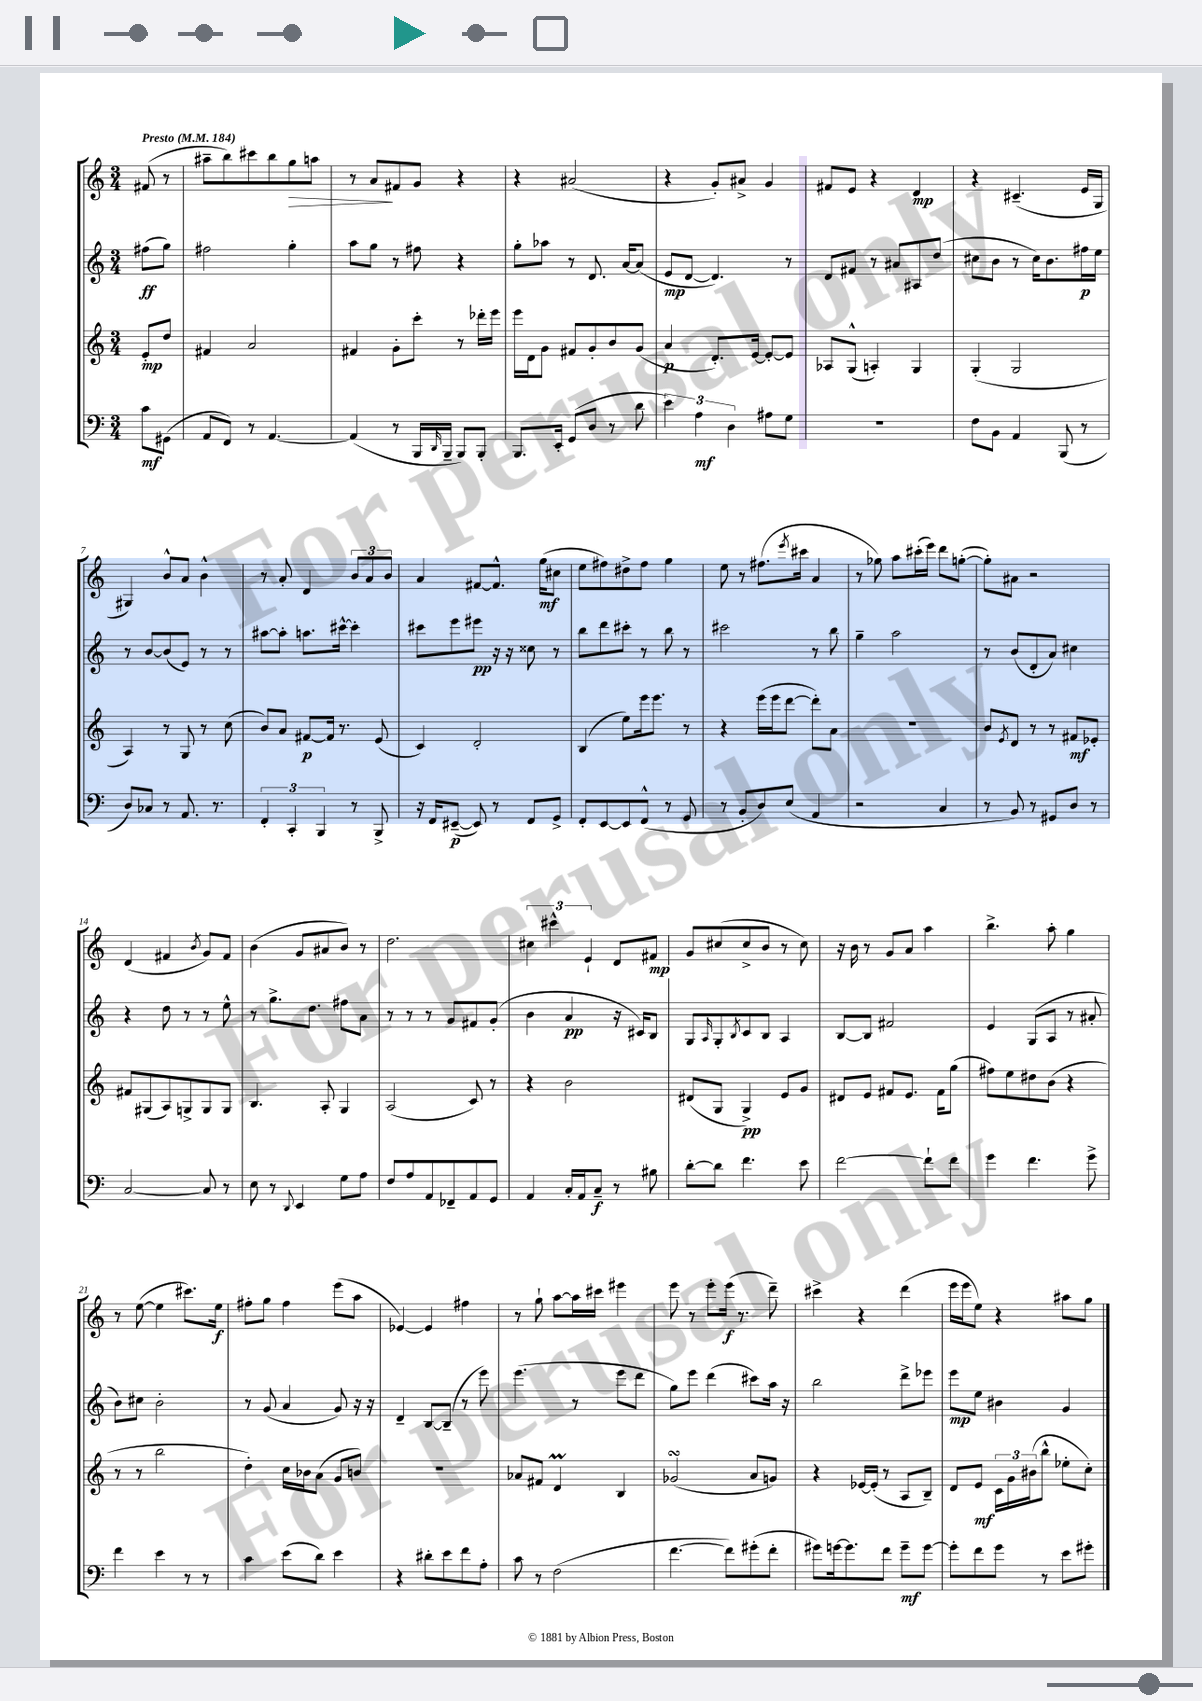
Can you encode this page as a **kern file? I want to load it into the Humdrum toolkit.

**kern	**dynam	**kern	**dynam	**kern	**dynam	**kern	**dynam
*part4	*part4	*part3	*part3	*part2	*part2	*part1	*part1
*staff4	*staff4	*staff3	*staff3	*staff2	*staff2	*staff1	*staff1
*clefF4	*	*clefG2	*	*clefG2	*	*clefG2	*
*k[]	*	*k[]	*	*k[]	*	*k[]	*
*M3/4	*	*M3/4	*	*M3/4	*	*M3/4	*
*MM184	*	*MM184	*	*MM184	*	*MM184	*
=	=	=	=	=	=	=	=
!	!	!	!	!	!	!LO:TX:a:B:t=Presto	!
8c\L	mf	8e'/L	mp	(8ff#X\L	ff	(8f#X/	.
(8GG#X\J	.	8dd/J	.	8gg\J)	.	8r	.
=1	=1	=1	=1	=1	=1	=1	=1
8AA/L	.	4f#X/	.	2ff#X\	.	8aa#X~\L	.
8FF/J)	.	.	.	.	.	8bb\)	.
8r	.	2a/	.	.	.	8ccc#X\	.
[4.AA/	.	.	.	.	.	8bb\	.
!	!	!	!	!	!	!	!LO:HP:b
.	.	.	.	4gg'\	.	8gg\	>
.	.	.	.	.	.	8aan\J	.
=2	=2	=2	=2	=2	=2	=2	=2
(4AA/]	.	4f#X/	.	8aa\L	.	8r	.
.	.	.	.	8gg\J	.	8a/L	.
8r	.	8g'\L	.	8r	.	8f#X/	]
16BBB/LL	.	8ccc'\J	.	8ff#X\	.	8g/J	.
16qqDD/	.	.	.	.	.	.	.
16BBB~/JJ	.	.	.	.	.	.	.
8BBB/L)	.	8r	.	4r	.	4r	.
8BBB'/J	.	16ddd-X'\LL	.	.	.	.	.
.	.	16eee\JJ	.	.	.	.	.
=3	=3	=3	=3	=3	=3	=3	=3
8.BBB/L	.	16eee\LL	.	8gg'\L	.	4r	.
.	.	16d\J	.	.	.	.	.
.	.	8g\J	.	8aa-X\J	.	.	.
16EE'/Jk	.	.	.	.	.	.	.
(8GG/L	.	8f#X/L	.	8r	.	(2a#X/	.
8D/J	.	8g'/	.	8.d/	.	.	.
8r	.	8b/	.	.	.	.	.
.	.	.	.	[16a/KL	.	.	.
8d\	.	(8g/J	.	(8a/J]	.	.	.
=4	=4	=4	=4	=4	=4	=4	=4
6e\)	.	4a/	p	8e/L	mp	4r	.
.	.	.	.	[8d/J	.	.	.
6A\	mf	.	.	.	.	.	.
.	.	8.d'/L)	.	4.d/])	.	8g'/L)	.
6D\	.	.	.	.	.	.	.
.	.	.	.	.	.	8a#X^/J	.
.	.	[16e/Jk	.	.	.	.	.
8A#X\L	.	8e'/L_	.	.	.	4g/	.
8G\J	.	8e/J]	.	8r	.	.	.
=5	=5	=5	=5	=5	=5	=5	=5
2.r	.	8A-X/L	.	8d/L	.	8f#X/L	.
.	.	(8G^^/J	.	8f#X/J	.	8e/J	.
.	.	4An'/)	.	8r	.	4r	.
.	.	.	.	8a#X/L	.	.	.
.	.	4G/	.	8A#X/	.	4d/	mp
.	.	.	.	(8dd/J	.	.	.
=6	=6	=6	=6	=6	=6	=6	=6
8F\L	.	(4G'/	.	8cc#X\L	.	4r	.
8BB\J	.	.	.	8b\J	.	.	.
4AA/	.	2G/	.	8r	.	(4.c#X~/	.
.	.	.	.	16cc#\KL)	.	.	.
.	.	.	.	8.b\	.	.	.
(8BBB/	.	.	.	.	.	.	.
8r	.	.	.	16ff#X\L	p	16e/LL	.
.	.	.	.	16ee\JJ	.	16G/JJ	.
!!LO:LB:g=z
=7	=7	=7	=7	=7	=7	=7	=7
8D/L)	.	4A/)	.	8r	.	4G#X/)	.
8C-X/J	.	.	.	[8b/L	.	.	.
8r	.	8r	.	(8b/]	.	8b^^/L	.
8.AA/	.	8G/	.	8e/J)	.	8a/J	.
.	.	8r	.	8r	.	4b^^\	.
8.r	.	.	.	.	.	.	.
.	.	(8cc\	.	8r	.	.	.
=8	=8	=8	=8	=8	=8	=8	=8
6FF'/	.	8b/L)	.	[8aa#X\L	.	8r	.
.	.	8a/J	.	8aa#'\J]	.	8a'/	.
6CC'/	.	.	.	.	.	.	.
.	.	[8f#X/L	p	8.aan\L	.	4d/	.
6BBB/	.	.	.	.	.	.	.
.	.	16f#/Jk]	.	.	.	.	.
.	.	8.r	.	[16ccc#X^^\Jk	.	.	.
8r	.	.	.	4ccc#'\]	.	12b/L	.
.	.	.	.	.	.	12a/	.
8BBB^/	.	(8e/	.	.	.	.	.
.	.	.	.	.	.	12b/J	.
=9	=9	=9	=9	=9	=9	=9	=9
16r	.	4c/)	.	8ccc#X\L	.	4a/	.
16FF/KL	.	.	.	.	.	.	.
([8EE#X~/J	p	.	.	8eee\	.	.	.
8EE#/])	.	2d'/	.	8eee#X\J	pp	[8f#X/L	.
8r	.	.	.	16r	.	8.f#^^/J]	.
.	.	.	.	16r	.	.	.
8FF/L	.	.	.	8cc##X\	.	.	.
.	.	.	.	.	.	(16gg\KL	mf
8GG^/J	.	.	.	8r	.	8cc#X\J	.
=10	=10	=10	=10	=10	=10	=10	=10
8FF'/L	.	(4B/	.	8bb\L	.	8ee\L	.
[8EE/	.	.	.	8ddd\	.	8ff#X\)	.
8EE/]	.	8ee\L)	.	8ccc#X'\J	.	8dd#X^\	.
(8FF^^/J	.	16eee\k	.	8r	.	8ff#\J	.
.	.	8.eee\J	.	.	.	.	.
8r	.	.	.	8bb\	.	4gg\	.
8GG/	.	8r	.	8r	.	.	.
=11	=11	=11	=11	=11	=11	=11	=11
8r	.	4r	.	2ccc#X\	.	8ee\	.
8BB'/L	.	.	.	.	.	8r	.
8D/)	.	(16eee\LL	.	.	.	(8.ff#X\L	.
.	.	16eee\J	.	.	.	.	.
(8E/J	.	[8ddd\J	.	.	.	.	.
.	.	.	.	.	.	8qeee/	.
.	.	.	.	.	.	16ccc#X\Jk	.
4AA/	.	8ddd'\L])	.	8r	.	4a/	.
.	.	8a\J	.	8bb\	.	.	.
=12	=12	=12	=12	=12	=12	=12	=12
2r	.	2.r	.	4gg~\	.	8r	.
.	.	.	.	.	.	8gg-X\)	.
.	.	.	.	2aa\	.	8aa\L	.
.	.	.	.	.	.	(16ccc#X'\L	.
.	.	.	.	.	.	16eee\JJ)	.
4C/	.	.	.	.	.	8ddd\L	.
.	.	.	.	.	.	([8ggn'\J	.
=13	=13	=13	=13	=13	=13	=13	=13
8r	.	8b/L	.	8r	.	8gg'\L])	.
.	.	8qe/	.	.	.	.	.
8BB/)	.	8d/J	.	(8b/L	.	8a#X\J	.
8r	.	8r	.	8d'/	.	2r	.
8GG#X/L	.	8r	.	8a/J)	.	.	.
8D/J	.	8f#X/L	mf	4cc#X\	.	.	.
8r	.	8e-X'/J	.	.	.	.	.
!!LO:LB:g=z
=14	=14	=14	=14	=14	=14	=14	=14
[2C/	.	8f#X/L	.	4r	.	(4d/	.
.	.	(8G#X/	.	.	.	.	.
.	.	8A/)	.	8dd\	.	4f#X/	.
.	.	8Gn^/	.	8r	.	.	.
.	.	.	.	.	.	8qb/	.
8C/]	.	8G/	.	8r	.	8g/L)	.
8r	.	8G/J	.	8ee^^\	.	8f#/J	.
=15	=15	=15	=15	=15	=15	=15	=15
8E\	.	4.B/	.	8r	.	(4b\	.
8r	.	.	.	8.gg^\L	.	.	.
8qqDD/	.	.	.	.	.	.	.
4EE/	.	.	.	.	.	8g/L	.
.	.	.	.	8.dd\J	.	.	.
.	.	8A'/	.	.	.	8a#X/	.
8G\L	.	4G/	.	8ff#X\L	.	8b/J)	.
8A\J	.	.	.	8a\J	.	8r	.
=16	=16	=16	=16	=16	=16	=16	=16
8F/L	.	(2A/	.	8r	.	2.dd\	.
8A/	.	.	.	8r	.	.	.
8AA/	.	.	.	8r	.	.	.
8FF-X~/	.	.	.	8g/L	.	.	.
8AA/	.	8c/)	.	8f#X/	.	.	.
8GG/J	.	8r	.	(8g'/J	.	.	.
=17	=17	=17	=17	=17	=17	=17	=17
4AA/	.	4r	.	4b\	.	6cc#X\	.
.	.	.	.	.	.	6ccc#X^^\	.
16C'/LL	.	2b\	.	4a/	pp	.	.
16AA/J	.	.	.	.	.	.	.
.	.	.	.	.	.	6e`/	.
8C~/J	f	.	.	.	.	.	.
8r	.	.	.	16r	.	8d/L	.
.	.	.	.	16c#X/KL)	.	.	.
8B#X\	.	.	.	8B/J	.	8f#X/J	mp
=18	=18	=18	=18	=18	=18	=18	=18
[8d'\L	.	(8d#X/L	.	8G/L	.	8g/L	.
.	.	.	.	16qqA/	.	.	.
8d\J]	.	8G/J	.	8G'/	.	(8cc#X/	.
.	.	.	.	8qB/	.	.	.
4.f\	.	4G^/)	pp	8c/	.	8cc#^/	.
.	.	.	.	8B/J	.	8b/J	.
.	.	8e/L	.	4A/	.	8r	.
8e\	.	8g/J	.	.	.	8cc#\)	.
=19	=19	=19	=19	=19	=19	=19	=19
[2f\	.	8d#X/L	.	[8B/L	.	16r	.
.	.	.	.	.	.	16b\	.
.	.	8e/J	.	8B/J]	.	8r	.
.	.	8f#X/L	.	2f#X/	.	8g/L	.
.	.	8.e/J	.	.	.	8a/J	.
8f`\L]	.	.	.	.	.	4aa\	.
.	.	16f#\KL	.	.	.	.	.
8f\J	.	(8gg\J	.	.	.	.	.
=20	=20	=20	=20	=20	=20	=20	=20
4g\	.	8ff#X\L)	.	4e/	.	4.bb^\	.
.	.	8ee\	.	.	.	.	.
4.f\	.	8dd#X\	.	(8G/L	.	.	.
.	.	(8b\J	.	8A/J	.	8aa'\	.
.	.	4r	.	8r	.	4gg\	.
8g^\	.	.	.	8a#X'/	.	.	.
!!LO:LB:g=z
=21	=21	=21	=21	=21	=21	=21	=21
4f\	.	8r	.	8b\L)	.	8r	.
.	.	8r	.	8cc#X\J	.	([8ee\	.
4e\	.	2bb\	.	2b'\	.	4ee\]	.
8r	.	.	.	.	.	8.ccc#X\L)	.
8r	.	.	.	.	.	.	.
.	.	.	.	.	.	16ee\Jk	f
=22	=22	=22	=22	=22	=22	=22	=22
4c\	.	4dd'\)	.	8r	.	8ff#X'\L	.
.	.	.	.	(8g/	.	8gg\J	.
(8e\L	.	16cc\LL	.	4a/	.	4ff#\	.
.	.	16b-X\J	.	.	.	.	.
8d\J)	.	(8a\J	.	.	.	.	.
4e\	.	8g/L	.	8g/)	.	(8eee\L	.
.	.	8bn/J)	.	16r	.	8aa\J	.
.	.	.	.	16r	.	.	.
=23	=23	=23	=23	=23	=23	=23	=23
4r	.	2.r	.	4d~/	.	[4e-X/)	.
8d#X'\L	.	.	.	[8B/L	.	4e-/]	.
8e\	.	.	.	(8B~/J]	.	.	.
8f\	.	.	.	8r	.	4ff#X\	.
8A'\J	.	.	.	8eee\)	.	.	.
=24	=24	=24	=24	=24	=24	=24	=24
8c\	.	8a-X/L	.	(4.eee\	.	8r	.
8r	.	8f#X/J	.	.	.	8gg`\	.
(2F\	.	4dM/	.	.	.	[8aa\L	.
.	.	.	.	8r	.	16aa\L]	.
.	.	.	.	.	.	16ccc#X\JJ	.
.	.	4B/	.	8eee\L	.	4eee#X\	.
.	.	.	.	8ddd\J	.	.	.
=25	=25	=25	=25	=25	=25	=25	=25
[4.f\	.	(2g-XsSSs/	.	8gg\L)	.	8eee\	.
.	.	.	.	8eee\J	.	8r	.
.	.	.	.	(4ddd\	.	8eee'\L	.
8f\L])	.	.	.	.	.	(16eee\Jk	f
.	.	.	.	.	.	8.r	.
(8g#X'\	.	8a/L	.	8ccc#X\L)	.	.	.
8f'\J	.	8gn/J)	.	16aa\Jk	.	8ddd~\)	.
.	.	.	.	16r	.	.	.
=26	=26	=26	=26	=26	=26	=26	=26
8g#X\L)	.	4r	.	2bb\	.	4ccc#X^\	.
[16gn\k	.	.	.	.	.	.	.
8.g\]	.	.	.	.	.	.	.
.	.	[16e-X/LL	.	.	.	4r	.
.	.	(16e-'/JJ]	.	.	.	.	.
8f\J	.	8r	.	.	.	.	.
8g~\L	mf	8A/L	.	8ddd^\L	.	(4ddd\	.
[8g\J	.	8B~/J)	.	8eee-X\J	.	.	.
=27	=27	=27	=27	=27	=27	=27	=27
8g'\L]	.	8d/L	.	8eee\L	mp	16eee\LL	.
.	.	.	.	.	.	16eee\J	.
8f\	.	8e/J	mf	8ee\J	.	8ee\J)	.
8g\J	.	24c\LL	.	4b#X\	.	4r	.
.	.	24g\	.	.	.	.	.
.	.	(24b#X\J	.	.	.	.	.
8r	.	8bb^^\J	.	.	.	.	.
8e\L	.	8ee-X'\L	.	4g/	.	8aa#X\L	.
8g#X'\J	.	8cc'\J)	.	.	.	8gg\J	.
==	==	==	==	==	==	==	==
*-	*-	*-	*-	*-	*-	*-	*-
